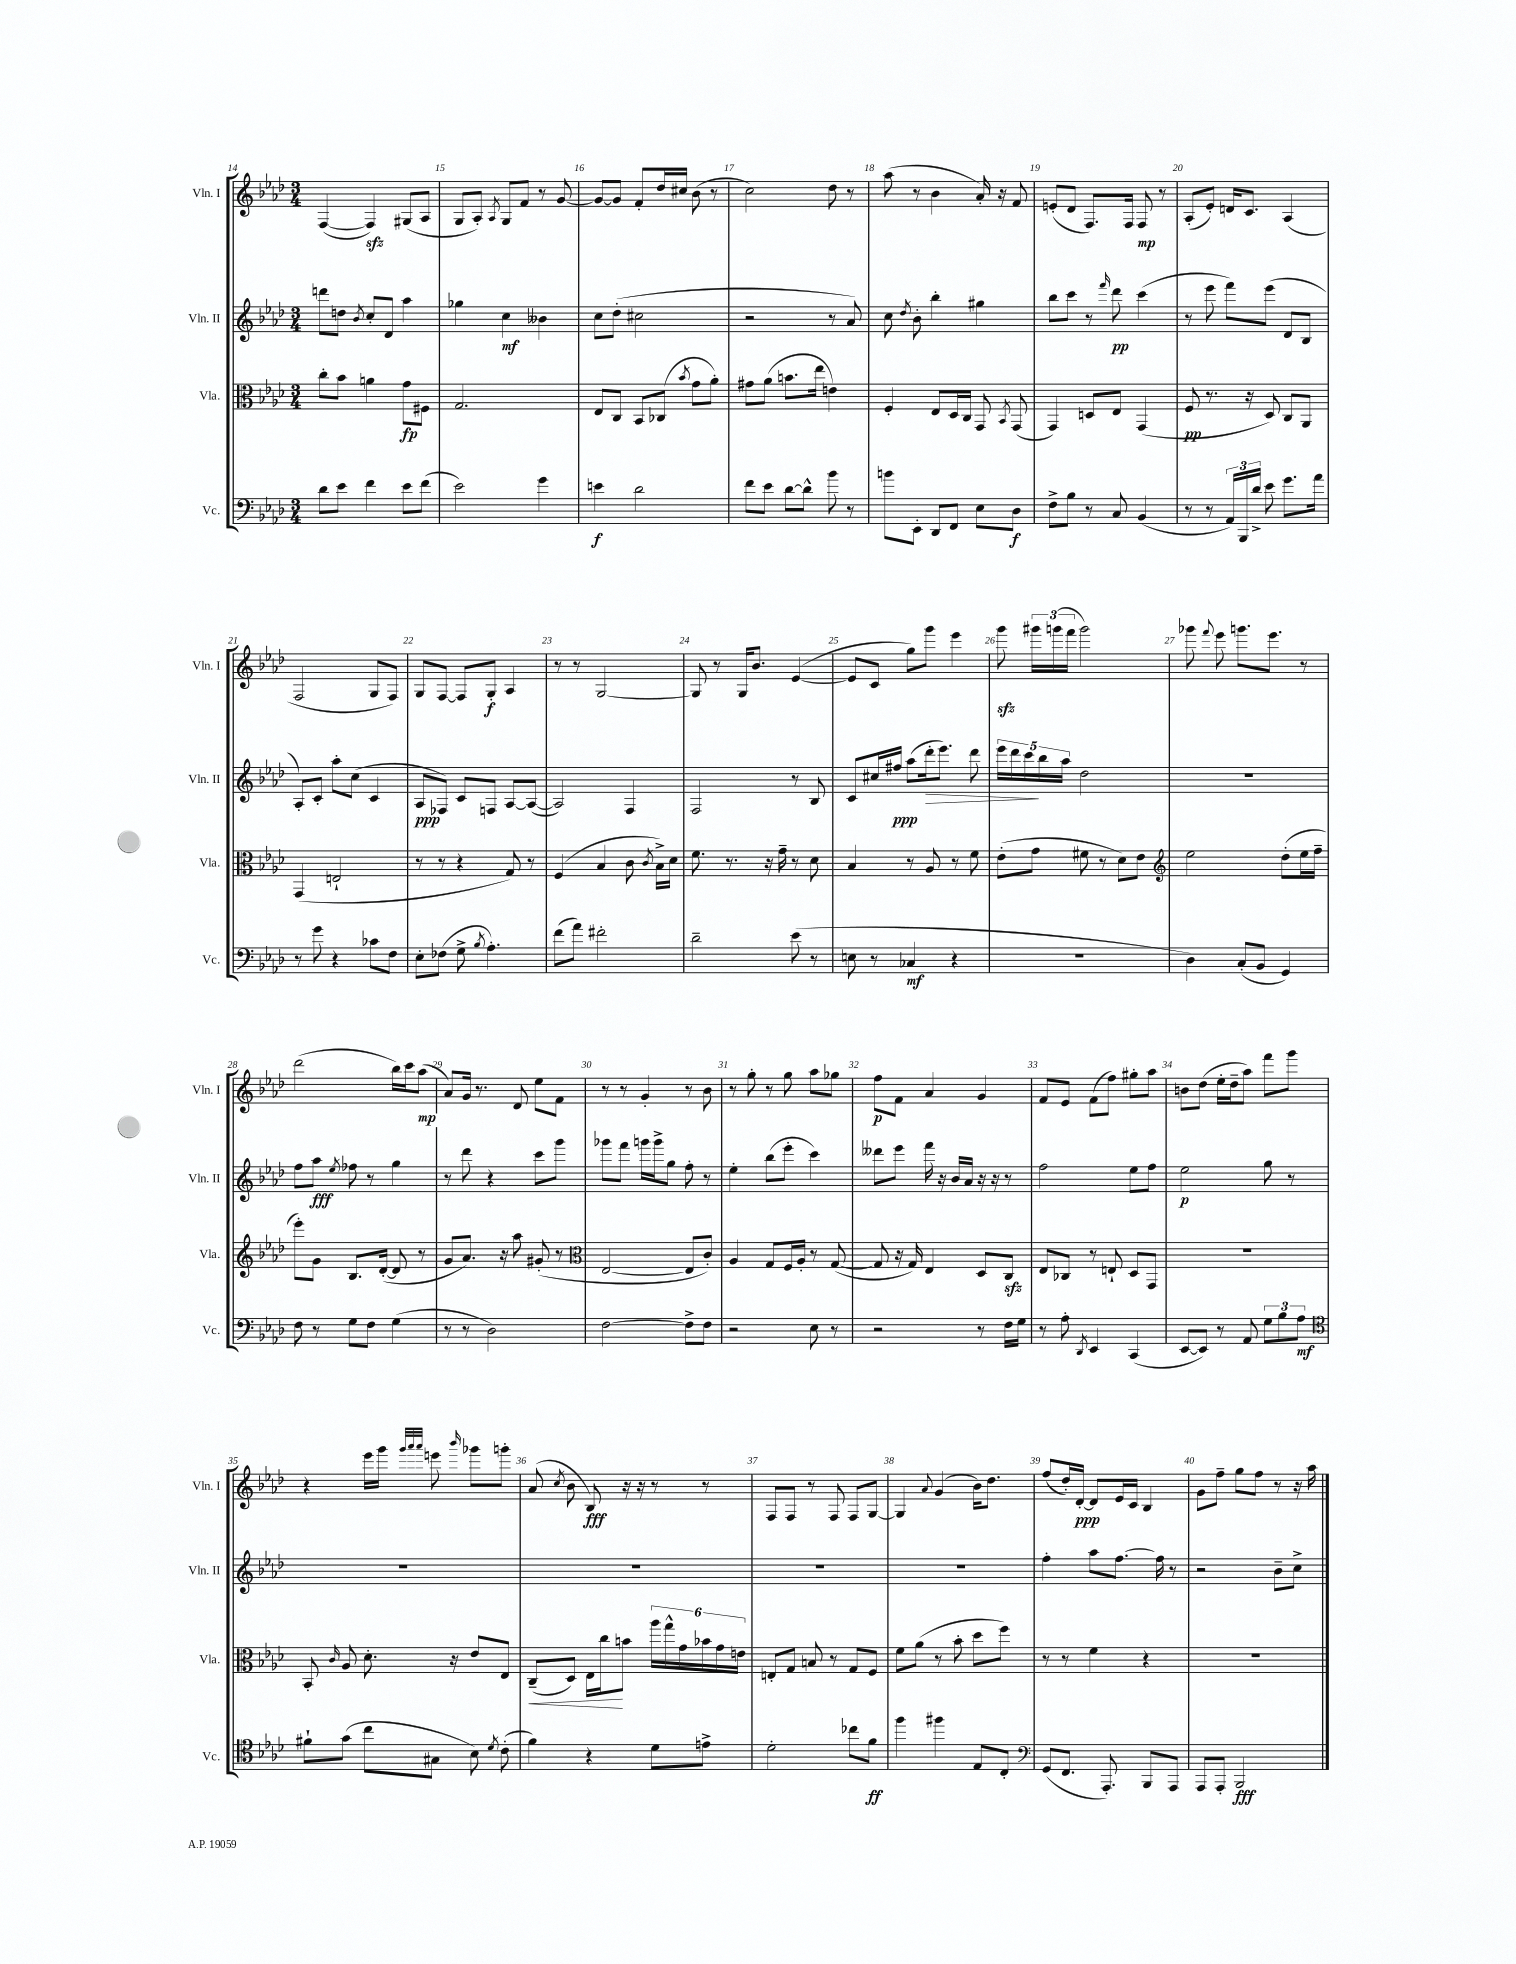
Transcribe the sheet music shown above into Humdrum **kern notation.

**kern	**dynam	**kern	**dynam	**kern	**dynam	**kern	**dynam
*part4	*part4	*part3	*part3	*part2	*part2	*part1	*part1
*staff4	*staff4	*staff3	*staff3	*staff2	*staff2	*staff1	*staff1
*I"Vc.	*	*I"Vla.	*	*I"Vln. II	*	*I"Vln. I	*
*I'Vc.	*	*I'Vla.	*	*I'Vln. II	*	*I'Vln. I	*
*clefF4	*	*clefC3	*	*clefG2	*	*clefG2	*
*k[b-e-a-d-]	*	*k[b-e-a-d-]	*	*k[b-e-a-d-]	*	*k[b-e-a-d-]	*
*M3/4	*	*M3/4	*	*M3/4	*	*M3/4	*
=14	=14	=14	=14	=14	=14	=14	=14
8d-\L	.	8cc'\L	.	8dddn\L	.	([4F/	.
8e-\J	.	8b-\J	.	8ddn\J	.	.	.
.	.	.	.	8qb-/	.	.	.
4f\	.	4an\	.	8cc'/L	.	4Fzz/])	.
.	.	.	.	8d-/J	.	.	.
8e-\L	.	8g\L	fp	4aa-\	.	(8G#X/L	.
(8f\J	.	8F#X\J	.	.	.	8A-/J	.
=15	=15	=15	=15	=15	=15	=15	=15
2e-\)	.	2.G/	.	4gg-X\	.	8G/L	.
.	.	.	.	.	.	8A-'/J)	.
.	.	.	.	.	.	8qA-/	.
.	.	.	.	4cc\	mf	8G/L	.
.	.	.	.	.	.	8f/J	.
4g\	.	.	.	4b--X\	.	8r	.
.	.	.	.	.	.	[8g/	.
=16	=16	=16	=16	=16	=16	=16	=16
4en\	f	8E-/L	.	8cc\L	.	8g/L_	.
.	.	8C/J	.	(8dd-'\J	.	8g/J]	.
2d-\	.	8BB-/L	.	2cc#X\	.	8f'/L	.
.	.	(8C-X/J	.	.	.	16dd-/L	.
.	.	.	.	.	.	16cc#X/JJ	.
.	.	8qb-/	.	.	.	.	.
.	.	8g\L	.	.	.	(8b-\	.
.	.	8a-'\J)	.	.	.	8r	.
=17	=17	=17	=17	=17	=17	=17	=17
8f\L	.	8g#X\L	.	2r	.	2cc\)	.
8e-\J	.	(8a-\J	.	.	.	.	.
[8d-\L	.	8.bn\L	.	.	.	.	.
8d-^^\J]	.	.	.	.	.	.	.
.	.	16ee-\Jk	.	.	.	.	.
8b-\	.	4en\)	.	8r	.	8dd-\	.
8r	.	.	.	8a-/)	.	8r	.
=18	=18	=18	=18	=18	=18	=18	=18
8bn\L	.	4F'/	.	8cc\	.	(8aa-\	.
.	.	.	.	8qdd-/	.	.	.
8EE-'\J	.	.	.	8b-'\	.	8r	.
8DD-/L	.	8E-/L	.	4bb-'\	.	4b-\	.
8FF/J	.	16D-/L	.	.	.	.	.
.	.	16C/JJ	.	.	.	.	.
8E-\L	.	8GG/	.	4gg#X\	.	16a-'/)	.
.	.	.	.	.	.	16r	.
.	.	8qBB-/	.	.	.	.	.
8D-\J	f	(8GG/	.	.	.	8f/	.
=19	=19	=19	=19	=19	=19	=19	=19
8F^\L	.	4GG/)	.	8bb-\L	.	(8en'/L	.
8B-\J	.	.	.	8ccc\J	.	8d-/J	.
8r	.	8Dn/L	.	8r	.	8.F/L)	.
.	.	.	.	16qqfff/	.	.	.
8C/	.	8E-/J	.	8ddd-\	pp	.	.
.	.	.	.	.	.	16F/Jk	.
(4BB-/	.	(4GG/	.	(4ccc\	.	8F/	mp
.	.	.	.	.	.	8r	.
=20	=20	=20	=20	=20	=20	=20	=20
8r	.	8F/	pp	8r	.	(8A-'/L	.
8r	.	8.r	.	8eee-\	.	8e-'/J)	.
24AA-/LL)	.	.	.	8fff\L)	.	16dn/KL	.
24BBB-/	.	.	.	.	.	.	.
.	.	16r	.	.	.	8.c/J	.
24d-^/JJ	.	.	.	.	.	.	.
8e-\	.	8D-/)	.	(8eee-\J	.	.	.
8.g\L	.	8C/L	.	8d-/L	.	(4A-/	.
.	.	8AA-/J	.	8B-/J	.	.	.
16a-\Jk	.	.	.	.	.	.	.
!!LO:LB:g=z
=21	=21	=21	=21	=21	=21	=21	=21
8r	.	(4GG/	.	8A-'/L)	.	2F/	.
8g\	.	.	.	8c'/J	.	.	.
4r	.	2En`/	.	8aa-'\L	.	.	.
.	.	.	.	(8cc\J	.	.	.
8c-X\L	.	.	.	4c/	.	8G/L	.
8F\J	.	.	.	.	.	8F/J)	.
=22	=22	=22	=22	=22	=22	=22	=22
8E-'\L	.	8r	.	8A-/L	ppp	8G/L	.
(8F-X\J	.	8r	.	8F-X/J)	.	[8F/J	.
8G^\	.	4r	.	8c/L	.	8F/L]	.
8qB-/	.	.	.	.	.	.	.
4.A-'\)	.	.	.	8Fn/J	.	8G'/J	f
.	.	8G/)	.	[8A-/L	.	4A-/	.
.	.	8r	.	(8A-/J_	.	.	.
=23	=23	=23	=23	=23	=23	=23	=23
(8f\L	.	(4F/	.	2A-/])	.	8r	.
8a-\J)	.	.	.	.	.	8r	.
2f#X'\	.	4B-/	.	.	.	[2G/	.
.	.	8c\	.	4F/	.	.	.
.	.	8qc/	.	.	.	.	.
.	.	16B-^\LL)	.	.	.	.	.
.	.	16d-\JJ	.	.	.	.	.
=24	=24	=24	=24	=24	=24	=24	=24
2d-~\	.	8.f\	.	2F/	.	8G/]	.
.	.	.	.	.	.	8r	.
.	.	8.r	.	.	.	.	.
.	.	.	.	.	.	16G/KL	.
.	.	.	.	.	.	8.b-/J	.
.	.	16r	.	.	.	.	.
.	.	16g~\	.	.	.	.	.
(8e-\	.	8r	.	8r	.	([4e-/	.
8r	.	8d-\	.	8B-/	.	.	.
=25	=25	=25	=25	=25	=25	=25	=25
8En\	.	4B-/	.	8c/L	.	8e-/L]	.
8r	.	.	.	16cc#X/L	.	8c/J	.
.	.	.	.	16ff#X/JJ	ppp	.	.
4C-X/	mf	8r	.	(8aa-\L	.	8gg\L)	.
!	!	!	!	!	!LO:HP:b	!	!
.	.	8A-/	.	16ddd-'\k	>	8ggg\J	.
.	.	.	.	8.eee-\J)	.	.	.
4r	.	8r	.	.	.	4eee-\	.
.	.	8f\	.	8ddd-\	.	.	.
=26	=26	=26	=26	=26	=26	=26	=26
2.r	.	(8e-'\L	.	20eee-\LL	.	8gggzz\	.
.	.	.	.	20ddd-\	.	.	.
.	.	.	.	20ccc\	.	.	.
.	.	8g\J	.	.	.	24ggg#X\LL	.
.	.	.	.	20bb-\	]	.	.
.	.	.	.	.	.	(24gggn\	.
.	.	.	.	20aa-\JJ	.	.	.
.	.	.	.	.	.	24fff\JJ	.
.	.	8f#X\	.	2dd-\	.	2ggg\)	.
.	.	8r	.	.	.	.	.
.	.	8d-\L)	.	.	.	.	.
.	.	8e-\J	.	.	.	.	.
=27	=27	=27	=27	=27	=27	=27	=27
*	*	*clefG2	*	*	*	*	*
4D-\)	.	2ee-\	.	2.r	.	8ggg-X\	.
.	.	.	.	.	.	8qqfff/	.
.	.	.	.	.	.	8eee-\	.
(8C'/L	.	.	.	.	.	8.gggn\L	.
8BB-/J	.	.	.	.	.	.	.
.	.	.	.	.	.	8.eee-\J	.
4GG/)	.	(8dd-'\L	.	.	.	.	.
.	.	16ee-\L	.	.	.	8r	.
.	.	16ff~\JJ	.	.	.	.	.
!!LO:LB:g=z
=28	=28	=28	=28	=28	=28	=28	=28
8F\	.	8eee-'\L)	.	8ff\L	.	(2ddd-\	.
8r	.	8g\J	.	8aa-\J	fff	.	.
.	.	.	.	8qee-/	.	.	.
8G\L	.	8.B-/L	.	8ff-X\	.	.	.
8F\J	.	.	.	8r	.	.	.
.	.	([16d-'/Jk	.	.	.	.	.
(4G\	.	8d-/]	.	4gg\	.	16bb-\LL)	.
.	.	.	.	.	.	16ccc\J	.
.	.	8r	.	.	.	(8aa-\J	mp
=29	=29	=29	=29	=29	=29	=29	=29
8r	.	8g/L	.	8r	.	8a-/L)	.
8r	.	8.a-/J)	.	8ddd-\	.	16g/Jk	.
.	.	.	.	.	.	8.r	.
2D-\)	.	.	.	4r	.	.	.
.	.	16r	.	.	.	.	.
.	.	8aa-\	.	.	.	8d-/	.
.	.	(8g#X'/	.	8ccc\L	.	8ee-\L	.
.	.	8r	.	8ggg\J	.	8f\J	.
=30	=30	=30	=30	=30	=30	=30	=30
*	*	*clefC3	*	*	*	*	*
[2F\	.	[2E-/	.	8ggg-X\L	.	8r	.
.	.	.	.	8fff\J	.	8r	.
.	.	.	.	16gggn\LL	.	4g'/	.
.	.	.	.	16ggg^\J	.	.	.
.	.	.	.	8gg\J	.	.	.
8F^\L]	.	8E-/L]	.	8ff'\	.	8r	.
8F\J	.	8c'/J)	.	8r	.	8b-\	.
=31	=31	=31	=31	=31	=31	=31	=31
2r	.	4A-/	.	4ee-'\	.	8r	.
.	.	.	.	.	.	8gg'\	.
.	.	8G/L	.	(8bb-\L	.	8r	.
.	.	16F/L	.	8eee-'\J	.	8gg\	.
.	.	16A-'/JJ	.	.	.	.	.
8E-\	.	8r	.	4ccc\)	.	8aa-\L	.
8r	.	([8G/	.	.	.	8gg-X\J	.
=32	=32	=32	=32	=32	=32	=32	=32
2r	.	8G/]	.	8ddd--X\L	.	8ff\L	p
.	.	16r	.	8eee-\J	.	8f\J	.
.	.	16G/)	.	.	.	.	.
.	.	4E-/	.	16fff\	.	4a-/	.
.	.	.	.	16r	.	.	.
.	.	.	.	16b-/LL	.	.	.
.	.	.	.	16a-/JJ	.	.	.
8r	.	8D-/L	.	16r	.	4g/	.
.	.	.	.	16r	.	.	.
16F\LL	.	8Czz/J	.	8r	.	.	.
16G\JJ	.	.	.	.	.	.	.
=33	=33	=33	=33	=33	=33	=33	=33
8r	.	8E-/L	.	2ff\	.	8f/L	.
8A-'\	.	8C-X/J	.	.	.	8e-/J	.
8qDD-/	.	.	.	.	.	.	.
4EE-/	.	8r	.	.	.	(8f\L	.
.	.	8En`/	.	.	.	8ff\J)	.
(4CC/	.	8D-/L	.	8ee-\L	.	8gg#X'\L	.
.	.	8GG/J	.	8ff\J	.	8aa-\J	.
=34	=34	=34	=34	=34	=34	=34	=34
[8EE-/L	.	2.r	.	2ee-\	p	8bn\L	.
8EE-/J])	.	.	.	.	.	(8dd-\J	.
8r	.	.	.	.	.	16ee-'\LL	.
.	.	.	.	.	.	16dd-~\J	.
8AA-/	.	.	.	.	.	8aa-\J)	.
12G\L	.	.	.	8gg\	.	8fff\L	.
12B-\	.	.	.	.	.	.	.
.	.	.	.	8r	.	8ggg\J	.
12A-\J	mf	.	.	.	.	.	.
!!LO:LB:g=z
=35	=35	=35	=35	=35	=35	=35	=35
*clefC4	*	*	*	*	*	*	*
8f#X`\L	.	8BB-'/	.	2.r	.	4r	.
.	.	16qqc/	.	.	.	.	.
(8g\J	.	8A-/	.	.	.	.	.
8cc\L	.	8.d-'\	.	.	.	16eee-\LL	.
.	.	.	.	.	.	16ggg\JJ	.
.	.	.	.	.	.	32qqggg/LLL	.
.	.	.	.	.	.	32qqaaa-/	.
.	.	.	.	.	.	32qqaaa-/JJJ	.
8G#X\J	.	.	.	.	.	8eeen\	.
.	.	16r	.	.	.	.	.
.	.	.	.	.	.	16qqbbb-/	.
8B-\)	.	8e-/L	.	.	.	8ggg-X\L	.
8qd-/	.	.	.	.	.	.	.
(8c'\	.	8E-/J	.	.	.	8gggn'\J	.
=36	=36	=36	=36	=36	=36	=36	=36
!	!	!	!LO:HP:b	!	!	!	!
4f\)	.	(8C~/L	<	2.r	.	(8a-/	.
.	.	.	.	.	.	8qcc/	.
.	.	8D-/J)	.	.	.	8b-\	.
4r	.	16E-\LL	.	.	.	8B-/)	fff
.	.	16cc\J	.	.	.	.	.
.	.	8bn\J	[	.	.	16r	.
.	.	.	.	.	.	16r	.
8d-\L	.	24aa-\LL	.	.	.	8r	.
.	.	24gg^^\	.	.	.	.	.
.	.	24g\	.	.	.	.	.
8en^\J	.	24b-X\	.	.	.	8r	.
.	.	24g\	.	.	.	.	.
.	.	24en\JJ	.	.	.	.	.
=37	=37	=37	=37	=37	=37	=37	=37
2d-'\	.	8En'/L	.	2.r	.	8F/L	.
.	.	8G/J	.	.	.	8F/J	.
.	.	8Bn/	.	.	.	8r	.
.	.	8r	.	.	.	8F/	.
8cc-X\L	.	8G/L	.	.	.	8F/L	.
8f\J	ff	8F/J	.	.	.	[8G/J	.
=38	=38	=38	=38	=38	=38	=38	=38
4ff\	.	8f\L	.	2.r	.	4G/]	.
.	.	(8a-\J	.	.	.	.	.
.	.	.	.	.	.	8qqa-/	.
4ff#X\	.	8r	.	.	.	(4g/	.
.	.	8b-'\	.	.	.	.	.
8E-/L	.	8dd-\L	.	.	.	16b-\KL)	.
.	.	.	.	.	.	8.dd-\J	.
8C'/J	.	8ff\J)	.	.	.	.	.
=39	=39	=39	=39	=39	=39	=39	=39
*clefF4	*	*	*	*	*	*	*
(8GG/L	.	8r	.	4ff'\	.	(8ff/L	.
8.FF/J	.	8r	.	.	.	16dd-'/L)	.
.	.	.	.	.	.	[16d-'/JJ	ppp
.	.	4f\	.	8aa-\L	.	8d-/L]	.
8.AAA-'/)	.	.	.	.	.	.	.
.	.	.	.	[8.ff\J	.	16e-/L	.
.	.	.	.	.	.	16c/JJ	.
8BBB-/L	.	4r	.	.	.	4B-/	.
.	.	.	.	16ff\]	.	.	.
8AAA-/J	.	.	.	8r	.	.	.
=40	=40	=40	=40	=40	=40	=40	=40
8AAA-/L	.	2.r	.	2r	.	8g\L	.
8AAA-'/J	.	.	.	.	.	8ff~\J	.
2BBB-/	fff	.	.	.	.	8gg\L	.
.	.	.	.	.	.	8ff\J	.
.	.	.	.	8b-~\L	.	8r	.
.	.	.	.	8cc^\J	.	16r	.
.	.	.	.	.	.	16aa-\	.
==	==	==	==	==	==	==	==
*-	*-	*-	*-	*-	*-	*-	*-
